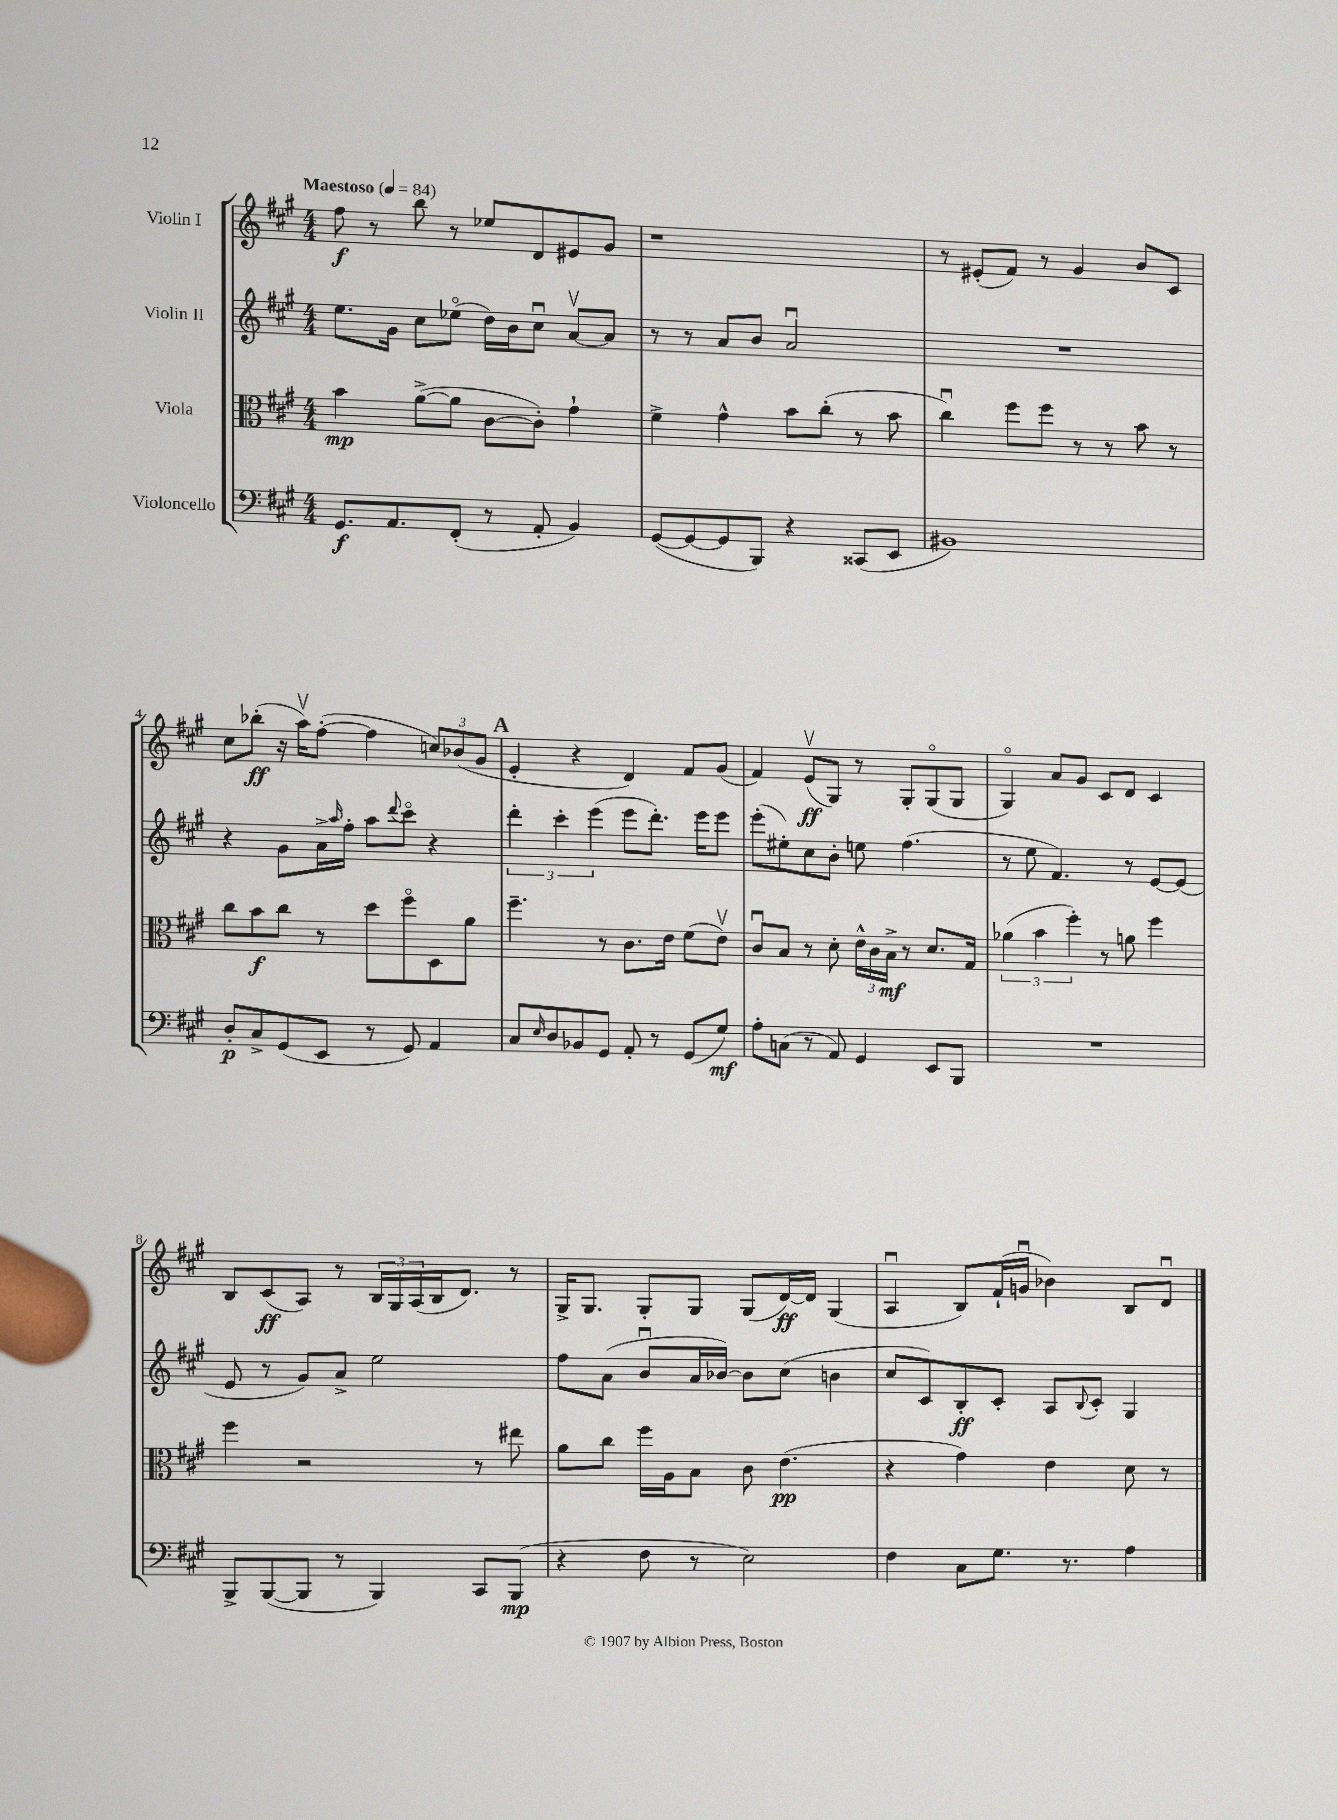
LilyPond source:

<<
\new StaffGroup <<
\new Staff = "s0" \with { instrumentName = "Violin I" } {
    \clef treble \key a \major \numericTimeSignature \time 4/4 \tempo "Maestoso" 4 = 84
    fis''8\f r8 b''8 r8 ees''8 d'8 eis'8 gis'8 |
    r1 |
    r8 eis'8-.( fis'8) r8 gis'4 b'8 cis'8 |
    cis''8 bes''8-.\ff( r16 a''16\upbow) fis''8~-.( fis''4 \tuplet 3/2 { c''8) bes'8( gis'8 } |
    \mark \markup { \bold "A" } e'4-. r4 d'4) fis'8 gis'8( |
    fis'4) e'8\upbow\ff( gis8) r8 gis8-. gis8\flageolet( gis8 |
    gis4\flageolet) a'8 gis'8 cis'8 d'8 cis'4 |
    b8 cis'8\ff( a8) r8 \tuplet 3/2 { b16 gis16 a16( } b16 d'8.) r8 |
    gis16-> gis8. gis8-. gis8 gis8( d'16~\ff) d'16 gis4( |
    a4\downbow b8) fis'16-!( g'16\downbow bes'4) b8 d'8\downbow \bar "|." |
}
\new Staff = "s1" \with { instrumentName = "Violin II" } {
    \clef treble \key a \major \numericTimeSignature \time 4/4
    e''8. gis'16 cis''8 ees''8\flageolet( d''16) b'16 cis''8\downbow a'8~\upbow a'8 |
    r8 r8 a'8 b'8 a'2\downbow |
    R1 |
    r4 gis'8 a'16-> \grace { a''16 } fis''16-. a''8 \appoggiatura { d'''8 } cis'''8\flageolet r4 |
    \mark \markup { \bold "A" } \tuplet 3/2 { d'''4-. cis'''4-. e'''4( } e'''8 d'''8.-.) e'''16 e'''8 |
    e'''8-.( eis''8-.) cis''8 b'8-. e''8 fis''4.( |
    r8 e''8 fis'4.) r8 e'8~ e'8( |
    e'8 r8 gis'8) a'8-> e''2 |
    fis''8 a'8( b'8\downbow a'16 bes'16~) bes'8 cis''8( b'4 |
    cis''8 cis'8) b8-.\ff cis'8-. a8 \appoggiatura { b8 } cis'8-. gis4 \bar "|." |
}
\new Staff = "s2" \with { instrumentName = "Viola" } {
    \clef alto \key a \major \numericTimeSignature \time 4/4
    b'4\mp a'8~->( a'8 cis'8~ cis'8-.) gis'4-! |
    fis'4-> gis'4-^ b'8 cis''8-.( r8 b'8 |
    cis''4\downbow) fis''8 fis''8 r8 r8 b'8 r8 |
    cis''8 b'8\f cis''8 r8 d''8 fis''8\flageolet d8 a'8 |
    \mark \markup { \bold "A" } fis''4.-- r8 cis'8. e'16 fis'8( e'8\upbow) |
    cis'8\downbow b8 r8 d'8-. \tuplet 3/2 { e'16-^ cis'16 b16->\mf } r8 d'8. gis16 |
    \tuplet 3/2 { aes'4( b'4 fis''4-.) } r8 a'8 fis''4 |
    fis''4 r2 r8 eis''8 |
    a'8 cis''8 fis''16 a16 b8 cis'8 e'4.\pp( |
    r4 gis'4) e'4 d'8 r8 \bar "|." |
}
\new Staff = "s3" \with { instrumentName = "Violoncello" } {
    \clef bass \key a \major \numericTimeSignature \time 4/4
    gis,8.\f a,8. fis,8-.( r8 a,8-. b,4) |
    gis,8~( gis,8~ gis,8 b,,8) r4 cisis,8( e,8 |
    bis,1) |
    d8-.\p cis8-> gis,8( e,8 r8 gis,8) a,4 |
    \mark \markup { \bold "A" } cis8 \grace { e16 } d8 bes,8 gis,8 a,8-. r8 gis,8( gis8\mf) |
    a8-. c8( r8 a,8) gis,4 e,8 b,,8 |
    R1 |
    b,,8-> b,,8~( b,,8 r8 b,,4) cis,8 b,,8\mp( |
    r4 fis8 r8 e2) |
    fis4 cis8 gis8. r8. a4 \bar "|." |
}
>>
>>
